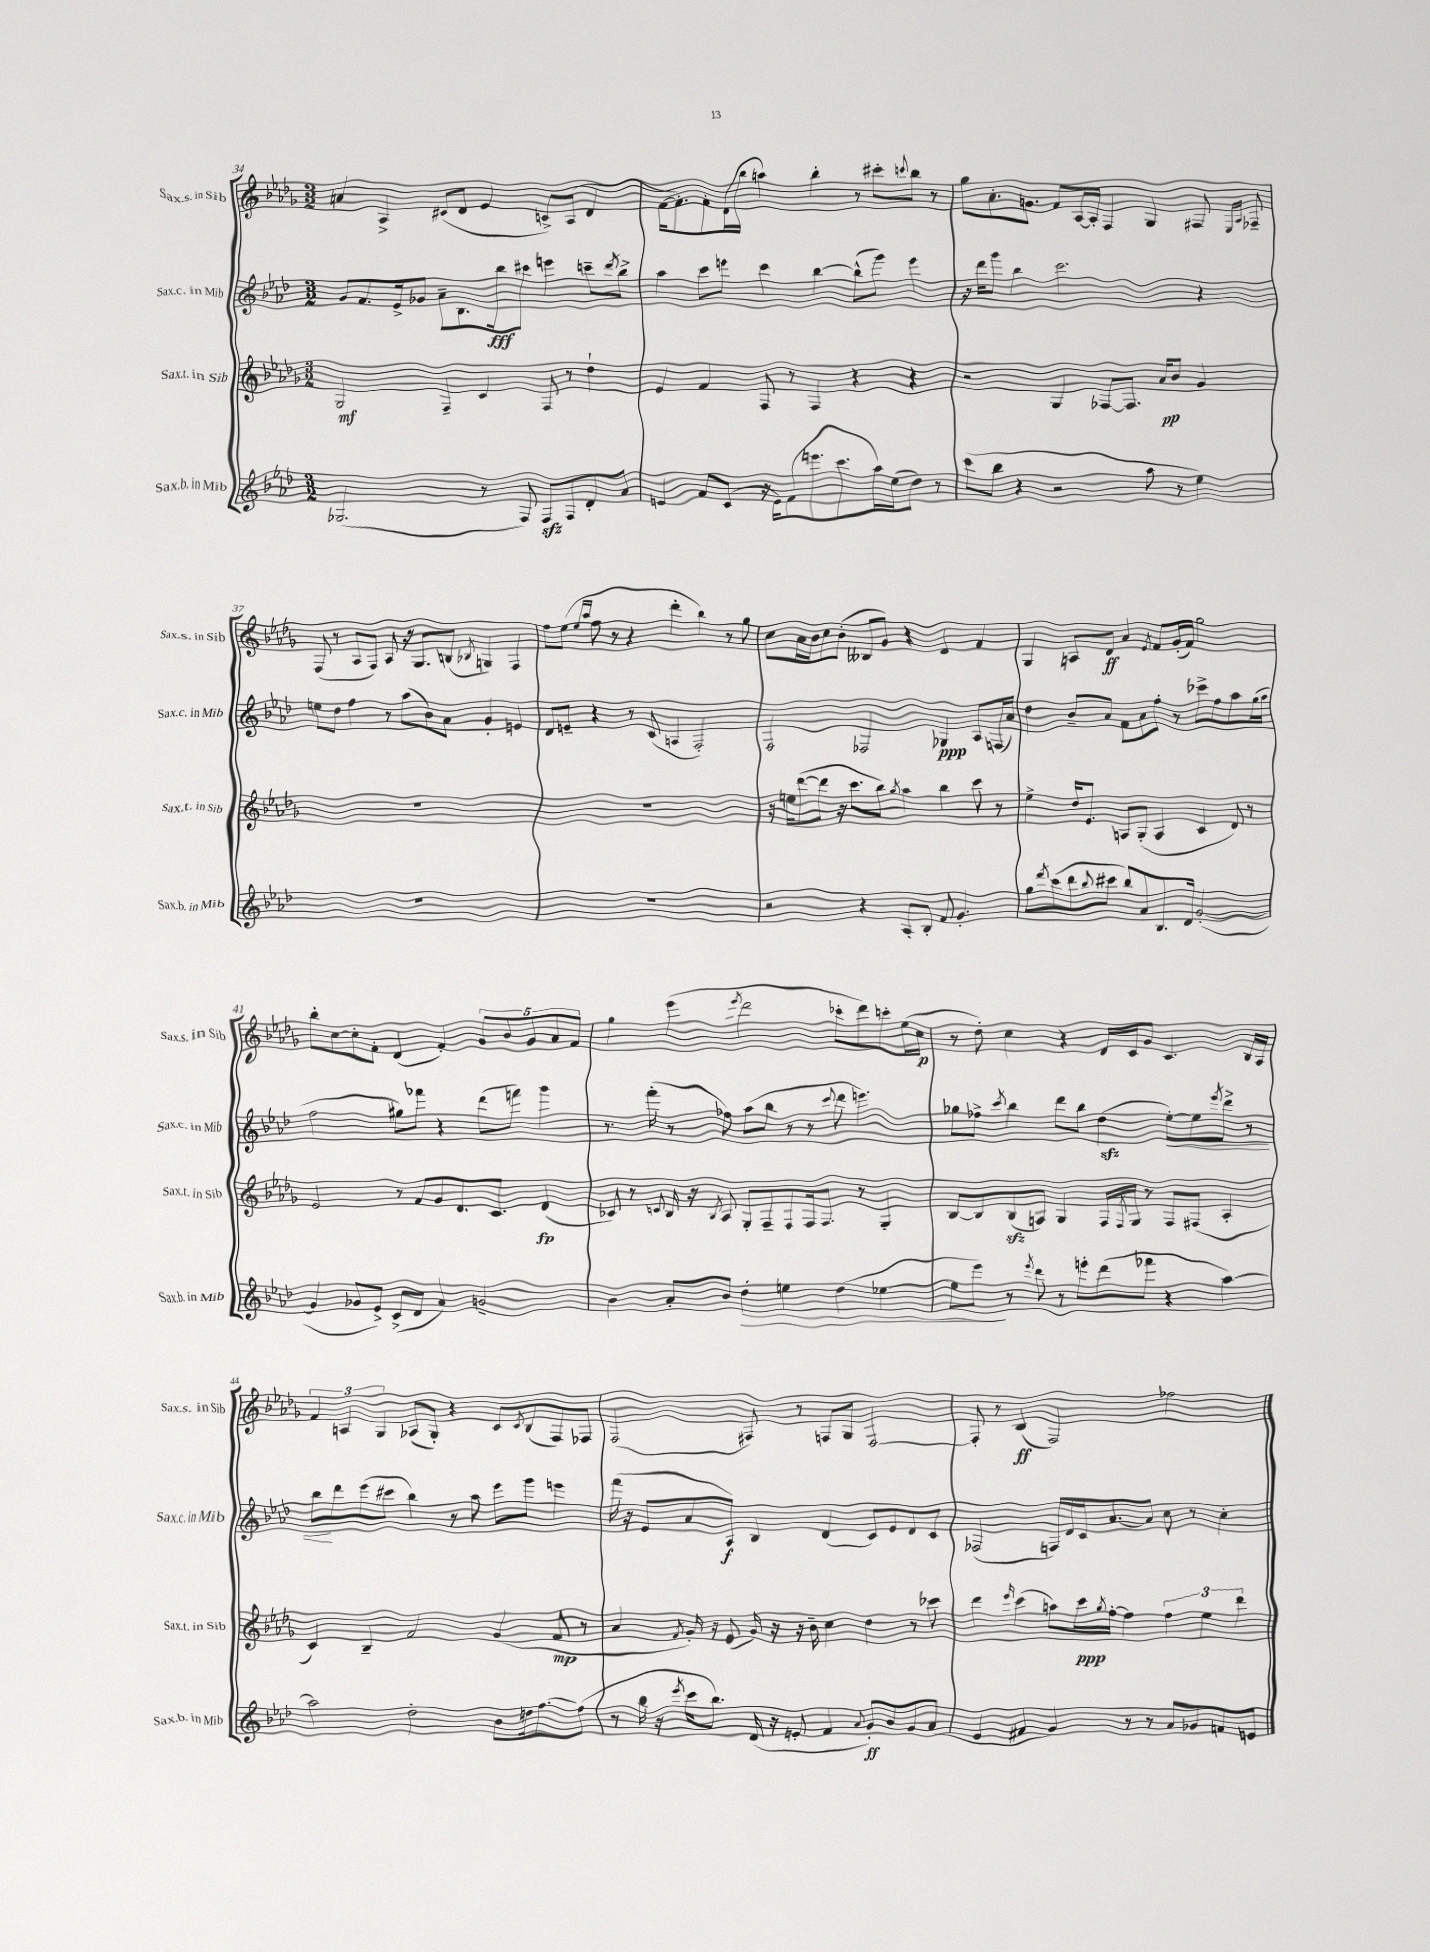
<<
\new StaffGroup <<
\new Staff = "s0" \with { instrumentName = "Sax.s. in Sib" shortInstrumentName = "Sax.s. in Sib" } {
    \clef treble \key des \major \numericTimeSignature \time 3/2
    a'4 aes4-> cis'8( des'8 ees'4 c'8->) aes8( des'4 |
    f'16~ f'8.-.) f'8-. des'16( bes''16 a''4) bes''4-. r8 cis'''8-. \appoggiatura { c'''8 } bes''8 r8 |
    ges''8 aes'8.-. g'8. f'8 aes16~ aes16-. f4 ges4 fis8 \grace { ees16 aes16 } fes8-- |
    f8( r8 aes8 f8) aes8 r16 ges8. b8( \acciaccatura { bes8 } g4) f4 |
    f''8 ees''8( \grace { ees''16 aes''16 } f''8 r8 r4 des'''4-. bes''4) r8 ges''8 |
    c''8 aes'16 bes'16 c''8 bes'8-.( beses8 ges'8) r4 des'4 f'4 |
    ges4 a8 des'8\ff aes'4 \acciaccatura { ees'8 } f'8 ges'16-.( f'16) ges''2 |
    bes''8-. c''8~ c''8-. f'8-. des'4( f'4-.) \tuplet 5/4 { ges'8 bes'8 ges'8 aes'8 f'8 } |
    ges''4 ees'''4( \acciaccatura { ees'''8 } des'''2 ces'''8-. des'''8) c'''8-. ees''16( c''16\p |
    r8 des''8-.) c''4 r4 des'16 c'16 ges'8 c'4. bes16 aes16 |
    \tuplet 3/2 { f'4 a4 ges4 } aes8( ges8-.) r4 c'8 \acciaccatura { c'8 } bes8( f8) fes8 |
    f2( fis8) r8 f8 ges8 f2~ |
    f8-. r8 bes4\ff( f2) fes''2 \bar "|." |
}
\new Staff = "s1" \with { instrumentName = "Sax.c. in Mib" shortInstrumentName = "Sax.c. in Mib" } {
    \clef treble \key aes \major \numericTimeSignature \time 3/2
    g'8 f'8. ees'16-> ges'8 aes'8-- bes8. bes''16\fff cis'''8 e'''4 c'''8-- \acciaccatura { des'''8 } bes''8-> |
    aes''4 c'''8 e'''8 c'''4 bes''4~ bes''8-^( g'''8) e'''4 |
    r16 des'''16 g'''8 bes''4 c'''2. r4 |
    e''8 des''8 f''4 r8 aes''8( bes'8) aes'8 g'4-. e'4 |
    des'8 e'8-- r4 r8 c'8( a4 f2-.) |
    f2 fes2 ges4\ppp aes8 f16( aes'16) |
    des''4 bes'8-- aes'8 f'8 aes'8 f''8-. r8 ces'''8-> f''8 aes''8 g''16( aes''16 |
    f''2 gis''8) fes'''8 r4 des'''8( f'''8) g'''4 |
    r8. f'''16-.( r8 fes''8) aes''8( bes''8 r8 r8 \appoggiatura { c'''8 } des'''8 e'''4.) |
    ges''8 fes''8-> \acciaccatura { c'''8 } bes''4 des'''8 bes''8 des''4\sfz( ees''8~-.\<) ees''8 \acciaccatura { ees'''8 } des'''8-> r8 |
    bes''8\! des'''8 ees'''8( cis'''8 bes''4) r8 aes''8 ees'''8 g'''8 e'''4 |
    f'''16( r16 ees'8 aes'8 aes8\f) bes4 des'4( c'8) ees'8 des'8 c'8 |
    fes2( f16) des'16 c'16 aes'8.~ aes'8 c''8 r8 c''4-. \bar "|." |
}
\new Staff = "s2" \with { instrumentName = "Sax.t. in Sib" shortInstrumentName = "Sax.t. in Sib" } {
    \clef treble \key des \major \numericTimeSignature \time 3/2
    ges2\mf f4-- c'4 f8 r8 des''4-! |
    ees'4 f'4 f8 r8 f4 r4 r4 |
    r2 ges4 fes8~ fes8. aes'16\pp bes'8 ges'4 |
    R1. |
    R1. |
    r16 e''16 des'''8~( des'''8 r16 c'''8. bes''8) \acciaccatura { ges''8 } aes''4 bes''4 c'''8 r8 |
    ees''4-> des''16 ees'8. a8 ges8-.( a4 c'4 des'8) r8 |
    ees'2 r8 f'8 ges'8 des'8. c'8. des'4\fp( |
    ces'8) r8 \appoggiatura { c'8 } bes16 r16 \acciaccatura { bes8 } aes8 ges8-. f8-- f8 f16 f8. r8 ges4-. |
    bes8~ bes8 bes8\sfz( a8) ges4 f16 \acciaccatura { f8 } ges16 r8 f8 fis8( a4-. |
    c'4) bes4-- f'2 ges'4( f'8\mp r8 |
    aes'4 \acciaccatura { f'8 } ges'16-.) r16 ees'8( ges'16) r16 r16 bes'16-- c''4 des''4 r8 ces'''8 |
    des'''4 \grace { ees'''16 } c'''4( a''8) c'''16\ppp \acciaccatura { ges''8 } f''16~-. f''4 \tuplet 3/2 { f''4 ees''4 des'''4 } \bar "|." |
}
\new Staff = "s3" \with { instrumentName = "Sax.b. in Mib" shortInstrumentName = "Sax.b. in Mib" } {
    \clef treble \key aes \major \numericTimeSignature \time 3/2
    ges2.( r8 f8) f8\sfz f8 des'8-. aes'8 |
    e'4 f'8 c'8( r16 e'16) f'8( e'''8. c'''8. aes''16) ees''16( des''8) r8 |
    c'''8( bes''8 r4 r2 aes''8 r8 ees''4) |
    R1. |
    R1. |
    r2 r4 aes8-. bes8-. f'8 g'4.-. |
    g''8 \acciaccatura { des'''8 } c'''8( des'''8 \appoggiatura { bes''8 } cis'''8 bes''8) aes'8 bes8. des'16 g'2~-.( |
    g'4 ges'8 ees'8->) c'8->( des'8 aes'4) g'2-- |
    bes'4 aes'8-. bes'8 des''4-.\> e''4 des''4( ees''4~ |
    ees''8 ees'''8\!) r8 \acciaccatura { ees'''8 } des'''8 r8 e'''8-. des'''8( fes'''8 r4 aes''4~) |
    aes''2 des''2-. bes'8 d''16 f''8.~ f''8( |
    r8 bes''16 r16 \acciaccatura { ees'''8 } c'''16 bes''8.) des'16( r16 e'8-. f'4 \appoggiatura { aes'8 } g'8-.\ff) bes'8 g'8 aes'8( |
    ees'4 fis'4 g'4) r8 r8 aes'8 ges'8 f'8 e'8 \bar "|." |
}
>>
>>
\layout { \context { \Score currentBarNumber = #34 } }
